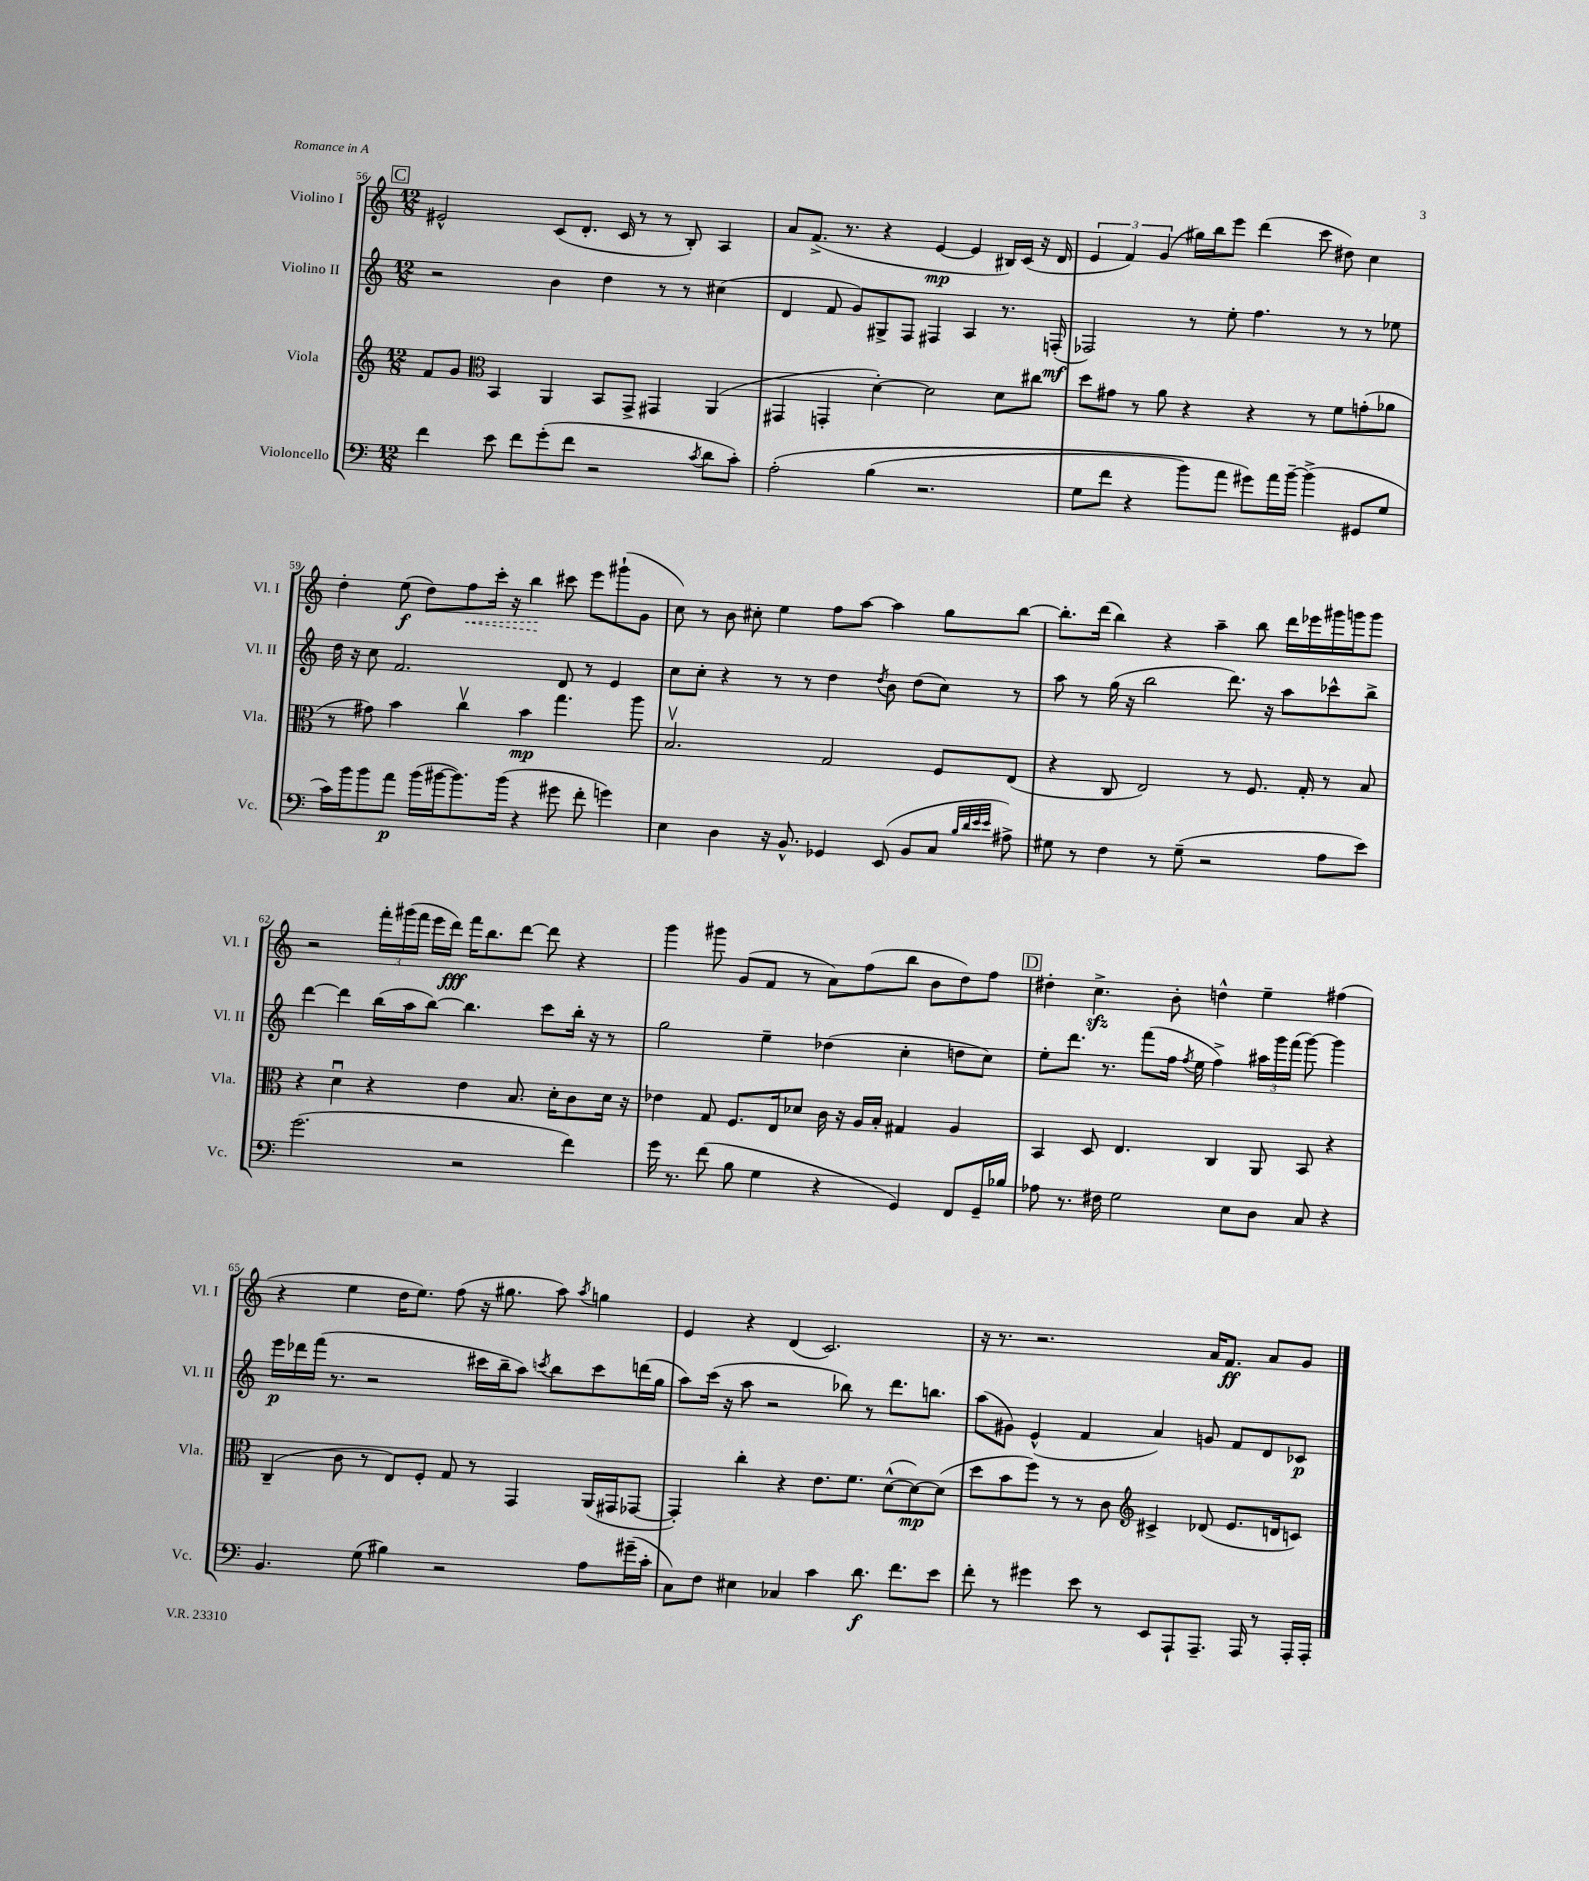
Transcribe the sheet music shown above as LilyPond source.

<<
\new StaffGroup <<
\new Staff = "s0" \with { instrumentName = "Violino I" shortInstrumentName = "Vl. I" } {
    \clef treble \key c \major \numericTimeSignature \time 12/8
    \autoBeamOff \mark \markup { \box "C" } eis'2-^ c'8[( d'8.]-. c'16 r8 r8 b8-.) a4 |
    a'8[ f'8.]->( r8. r4 e'4~\mp e'4 bis16[) c'16]( r16 d'16 |
    \tuplet 3/2 { e'4 f'4) g'4( } gis''16[) b''16 e'''8] d'''4( c'''8 dis''8) c''4 |
    d''4-. e''8\f( d''8[) \once \override Hairpin.style = #'dashed-line f''8\< c'''16]-. r16 b''4\! cis'''8 e'''8[ gis'''8-!( g'8] |
    c''8) r8 b'8 cis''8-. e''4 f''8[ a''8]~ a''4 g''8[ b''8]~ |
    b''8.[-. d'''16]( b''4) r4 a''4-- b''8 d'''16[ ees'''16 gis'''16 g'''16 g'''8] |
    r2 \tuplet 3/2 { f'''16[-. gis'''16( f'''16] } e'''16[ d'''16]\fff) f'''16[ b''8. d'''8]~ d'''8 r4 |
    g'''4 gis'''8 g'8[( f'8] r8 a'8[) f''8( b''8] b'8[ d''8) f''8] |
    \mark \markup { \box "D" } dis''4-. c''4.->\sfz b'8-. d''4-^ e''4-- fis''4( |
    r4 e''4 d''16[ e''8.]) f''8( r16 gis''8. a''8) \acciaccatura { a''8 } g''4 |
    e'4 r4 d'4( c'2.) |
    r16 r8. r2. a'16[ f'8.]\ff a'8[ g'8] \bar "|." |
}
\new Staff = "s1" \with { instrumentName = "Violino II" shortInstrumentName = "Vl. II" } {
    \clef treble \key c \major \numericTimeSignature \time 12/8
    \autoBeamOff \mark \markup { \box "C" } r2 b'4 d''4 r8 r8 cis''4( |
    d'4 f'8 g'8[) gis8-> f8] fis4 a4 r8. f16-.\mf( |
    fes2) r8 e''8-. f''4. r8 r8 ees''8 |
    d''16 r16 c''8 f'2. d'8 r8 e'4 |
    c''8[ c''8]-. r4 r8 r8 d''4 \acciaccatura { d''8 } b'8 d''8[( c''8]) r8 |
    a''8 r8 g''16( r16 b''2 d'''8.) r16 a''8[ ces'''8-^ b''8]-> |
    d'''4~ d'''4 b''16[( a''16 b''8]~) b''4. c'''8[ b''16]-. r16 r8 |
    g''2 e''4-- des''4( c''4-. d''8[ c''8]) |
    \mark \markup { \box "D" } e''8[-. d'''8.] r8. f'''8[( f''16] \acciaccatura { f''8 } e''16 f''4->) \tuplet 3/2 { ais''16[ g'''16 f'''16]( } g'''8~) g'''4 |
    e'''16[\p des'''16 f'''16]( r8. r2 cis'''16[ b''16-- a''8]) \acciaccatura { c'''8 } b''8[ c'''8 d'''16( g''16] |
    a''8[) c'''16]( r16 a''8 r2 bes''8) r8 d'''8.[ b''8.] |
    a''8[( gis'8]) e'4-^( f'4 a'4) g'8 f'8[ d'8 ces'8]\p \bar "|." |
}
\new Staff = "s2" \with { instrumentName = "Viola" shortInstrumentName = "Vla." } {
    \clef treble \key c \major \numericTimeSignature \time 12/8
    \autoBeamOff \mark \markup { \box "C" } f'8[ g'8] \clef alto b,4 a,4 b,8[ g,8]-> gis,4 a,4( |
    gis,4 g,4-. d'4~-.) d'2 d'8[ cis''8] |
    d''8[ gis'8] r8 a'8 r4 r4 r8 f'8[ g'8-.( aes'8] |
    r8 gis'8) b'4 c''4\upbow b'4\mp g''4. a''8 |
    b2.\upbow g2 f8[ e8]( |
    r4 c8 e2) r8 f8. g16-. r8 b8 |
    r4 d'4\downbow r4 e'4 b8. d'16[-. c'8 d'16] r16 |
    ees'4 g8 f8.[ e16 des'8] c'16 r16 a16[ b16]-. gis4 a4 |
    \mark \markup { \box "D" } b,4 d8 e4. c4 a,8 b,8 r4 |
    c4--( c'8 r8 e8[) f8]-. g8 r8 g,4 a,16[( gis,16 ges,8]~ |
    ges,4-.) c''4-. r4 e'8.[ f'8.] d'8[~-^( d'8~\mp) d'8]( |
    d''8[ b'8 f''8]) r8 r8 c'8 \clef treble cis'4-> des'8( e'8.[ d'16 c'8]) \bar "|." |
}
\new Staff = "s3" \with { instrumentName = "Violoncello" shortInstrumentName = "Vc." } {
    \clef bass \key c \major \numericTimeSignature \time 12/8
    \autoBeamOff \mark \markup { \box "C" } f'4 e'8 f'8[ g'8-.( f'8] r2 \acciaccatura { c'8 } d'8[ c'8]-.) |
    a2-.\( b4( r2. |
    g8[ f'8] r4 b'8[) a'8] gis'8[\) a'16 b'16]~-- b'4->( gis,8[ g8] |
    c'16[) b'16 b'8 a'8]\p b'16[( bis'16~ bis'8.) bis'16]( r4 gis'8 f'8-. g'4) |
    e4 d4 r16 b,8.-^ ges,4 e,8( b,8[ c8] \grace { b32[ d'32 e'32 e'32] } ais8->) |
    gis8 r8 f4 r8 gis8--( r2 a8[ e'8]) |
    g'2.( r2 f'4) |
    g'16 r8. f'8( b8 g4 r4 g,4) f,8[ g,16-- bes16] |
    \mark \markup { \box "D" } aes8 r8. fis16 g2 e8[ d8] c8 r4 |
    b,4. g8( bis4) r2 a8[ gis'16--( c'16]-. |
    c8[) f8] eis4 ces4 c'4 d'8.\f f'8.[ e'8] |
    f'8-. r8 gis'4 e'8 r8 e,8[ a,,8-! a,,8.]-- a,,16 r8 a,,16[-. a,,16]-. \bar "|." |
}
>>
>>
\layout { \context { \Score currentBarNumber = #56 } }
